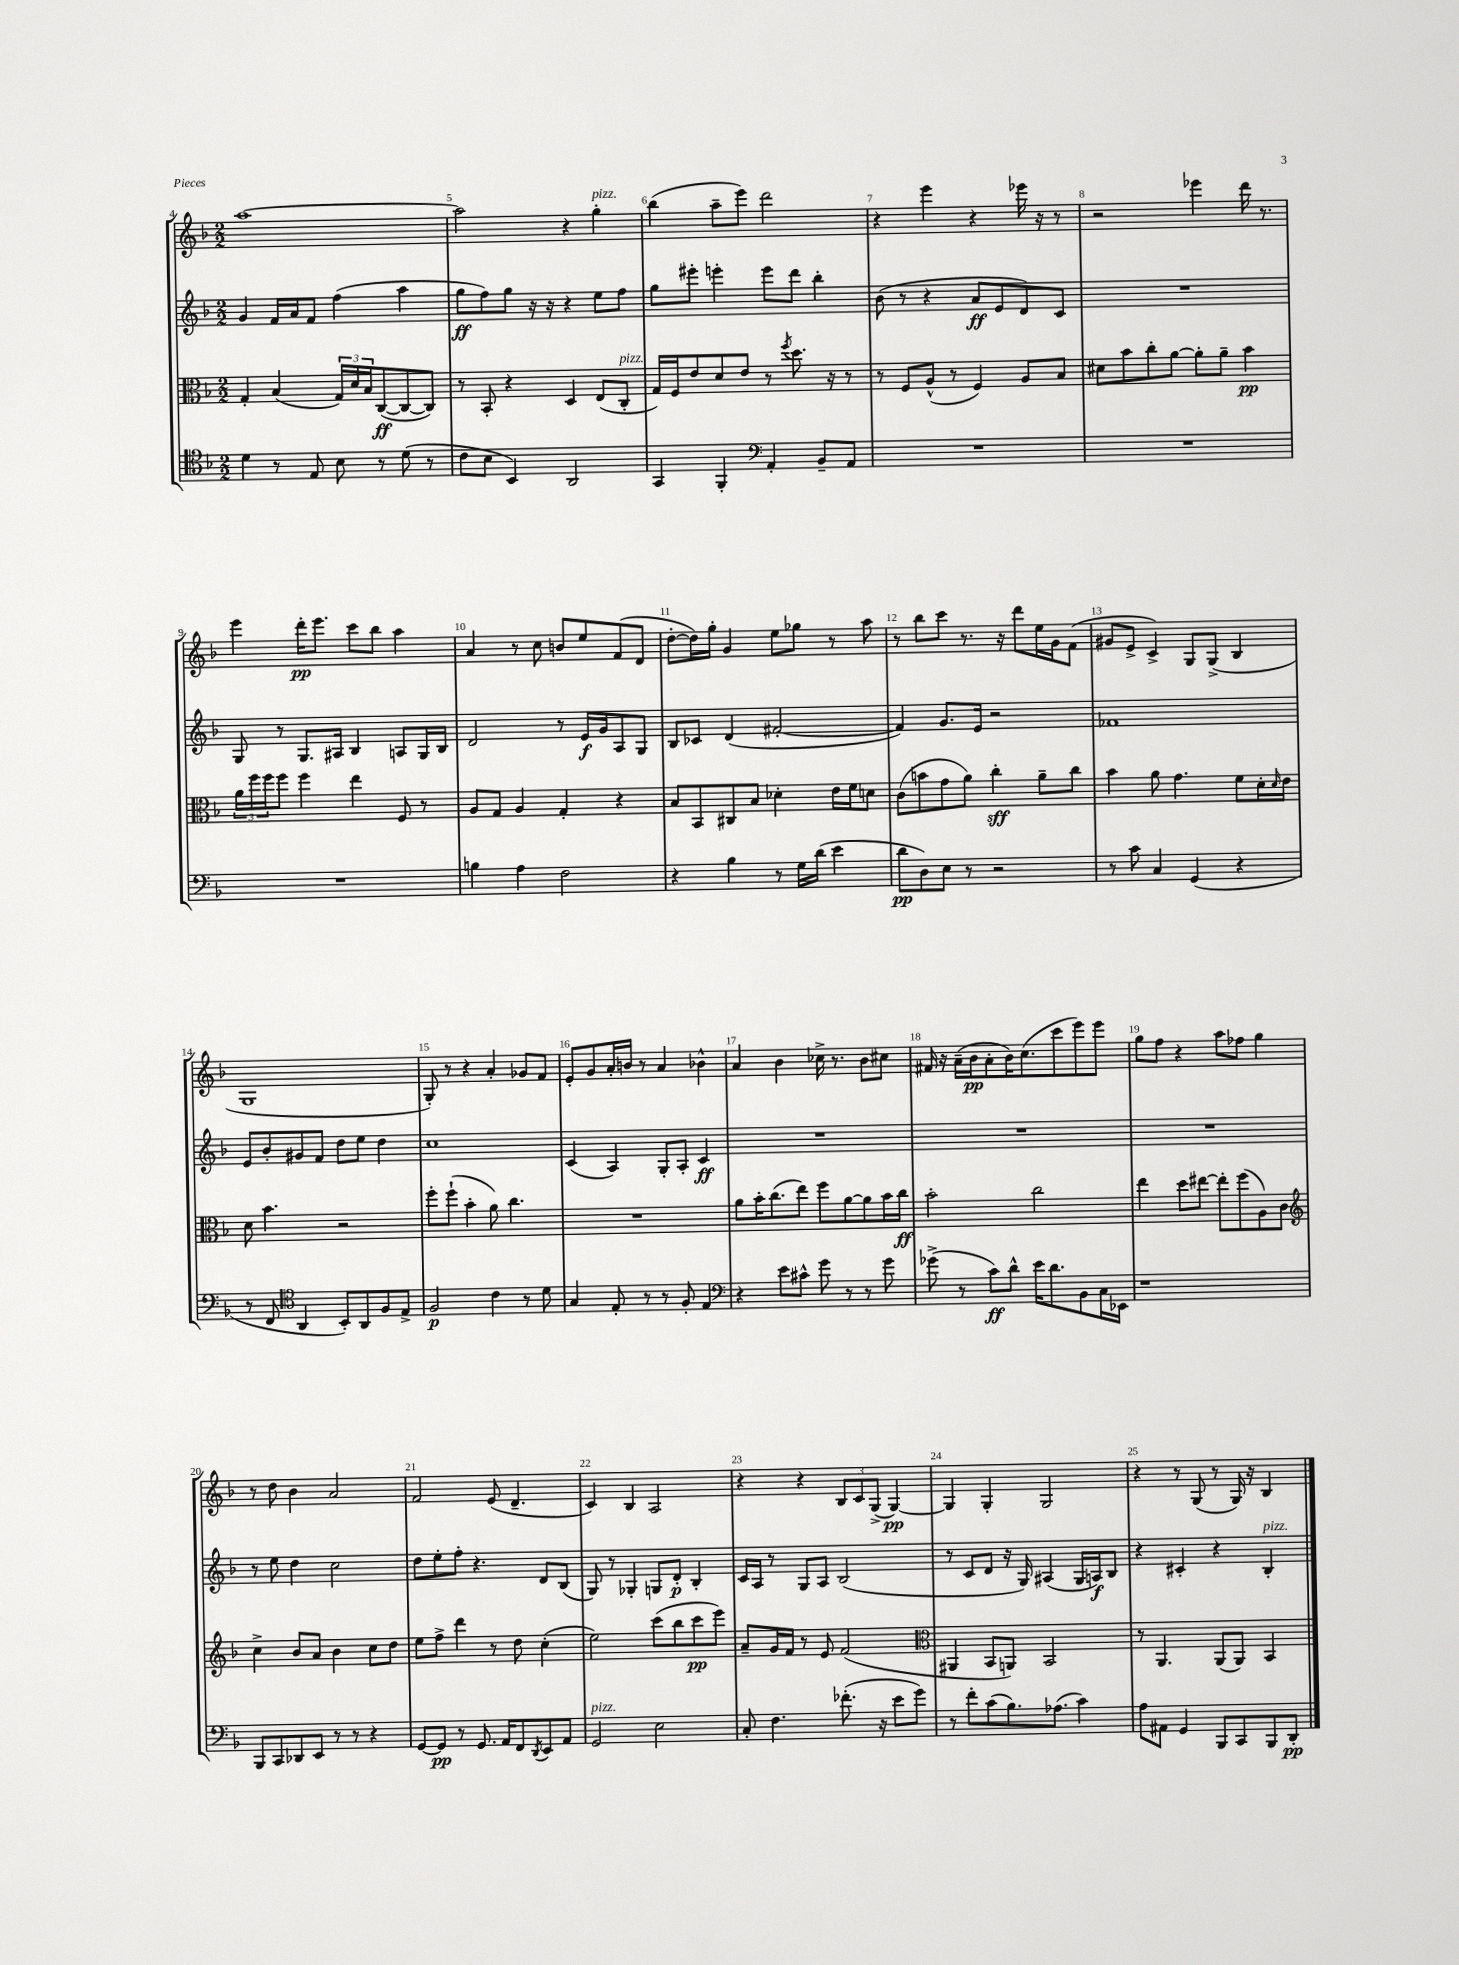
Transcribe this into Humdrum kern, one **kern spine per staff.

**kern	**kern	**kern	**kern
*staff4	*staff3	*staff2	*staff1
*clefC4	*clefC3	*clefG2	*clefG2
*k[b-]	*k[b-]	*k[b-]	*k[b-]
*M2/2	*M2/2	*M2/2	*M2/2
4d	4G'	4g	[1aa
8r	(4B-	16f	.
.	.	16a	.
8E	.	8f	.
8B-	24G)	(4ff	.
.	24d	.	.
.	24B-	.	.
8r	([8C	.	.
(8d	8C_	4aa	.
8r	8C])	.	.
=	=	=	=
8c	8r	8gg	2aa]
8B-	8BB-'	8ff)	.
4BB-)	4r	8gg	.
.	.	16r	.
.	.	16r	.
2AA	4D	4r	4r
.	(8E	8ee	4gg'
.	8C'	8ff	.
=	=	=	=
4GG	16G)	8gg	(4bb-
.	16F	.	.
.	8e	8eee#'	.
4FF'	8d	4eee'	8aa~
.	8e	.	8eee)
*clefF4	*	*	*
4AA'	8r	8eee	2ddd
.	8qff	.	.
.	8.dd	8ddd	.
8BB-~	.	4bb-'	.
.	16r	.	.
8AA	8r	.	.
=	=	=	=
1r	8r	(8b-	4r
.	8F	8r	.
.	(8A^^	4r	4eee
.	8r	.	.
.	4F)	8a	4r
.	.	8e	.
.	8A	8d)	16eee-
.	.	.	16r
.	8B-	8c	8r
=	=	=	=
1r	8d#	1r	2r
.	8b-	.	.
.	8cc'	.	.
.	[8a	.	.
.	8a']	.	4eee-
.	8a~	.	.
.	4b-	.	16ddd
.	.	.	8.r
=	=	=	=
1r	24a	8G	4eee
.	24ff	.	.
.	24ff	.	.
.	8ff	8r	.
.	4ff	8.G	16ddd'
.	.	.	8.eee
.	.	16A#	.
.	4ee	4B-	8ccc
.	.	.	8bb-
.	8F	8A	4aa
.	8r	16G	.
.	.	16B-	.
=	=	=	=
4B	8A	2d	4a
.	8G	.	.
4A	4A	.	8r
.	.	.	8cc
2F	4G'	8r	8b
.	.	16e	8ee
.	.	16g	.
.	4r	8A	(8f
.	.	8G	8d
=	=	=	=
4r	8B-	8B-	[8dd'
.	8BB-	8c-	16dd])
.	.	.	16gg'
4B-	8C#	(4d	4g
.	8B-	.	.
8r	4d-'	[2f#'	8ee
16G	.	.	8gg-
(16d	.	.	.
4e	16e	.	8r
.	16f	.	.
.	8d	.	8aa
=	=	=	=
8d	(8c	4f#])	8r
8D)	8b	.	8bb-
8E	8g	8.g	8ccc
8r	8a)	.	8.r
.	.	16e	.
2r	4cc'	2r	.
.	.	.	16r
.	.	.	8ddd
.	8a~	.	16ee
.	.	.	16g
.	8cc	.	(8f
=	=	=	=
8r	4b-	1f-	8g#
8c	.	.	8e^
4C	8a	.	4c^)
.	4.g	.	.
(4GG	.	.	8G
.	.	.	(8G^
4r	8f	.	4B-
.	16d'	.	.
.	16qqd	.	.
.	16e	.	.
=	=	=	=
8r	8d	8e	1G
8FF	4.b-	8b-'	.
*clefC4	*	*	*
4AA	.	8g#	.
.	.	8f	.
8BB-')	2r	8dd	.
8AA	.	8ee	.
8F	.	4dd	.
8E^	.	.	.
=	=	=	=
2F	8ff'	1cc	8G')
.	(8ff`	.	8r
.	4b-'	.	4r
4c	8a)	.	4a'
.	4.cc	.	.
8r	.	.	8g-
8d	.	.	8f
=	=	=	=
4G	1r	(4c	8e'
.	.	.	8g
8E'	.	4A)	16a'
.	.	.	16b
8r	.	.	8r
8r	.	8G'	4a
8F'	.	8A'	.
4E	.	4c	4b-^^
=	=	=	=
*clefF4	*	*	*
4r	8a	1r	4a
.	16b-'	.	.
.	(8.cc	.	.
8e	.	.	4b-
8c#^^	8ee)	.	.
8g	8ff	.	16cc-^
.	.	.	8.r
8r	[8a	.	.
8r	8a]	.	8b-
8g	16b-	.	8cc#
.	16cc	.	.
=	=	=	=
(8g-^	2b-'	1r	16f#
.	.	.	16r
8r	.	.	(16a~
.	.	.	16b-
8c)	.	.	8a'
8d^^	.	.	16b-)
.	.	.	(8.cc
16e	2cc	.	.
8.d	.	.	.
.	.	.	8ccc
8BB-	.	.	8eee)
16C	.	.	8eee
16EE-	.	.	.
=	=	=	=
1r	4ee	1r	8gg
.	.	.	8ff
.	8dd	.	4r
.	[8ee#	.	.
.	8ee#']	.	8aa
.	(8ff	.	8ff-
.	8A)	.	4gg
.	8c	.	.
=	=	=	=
*	*clefG2	*	*
8BBB-	4cc^	8r	8r
8CC	.	8ee	8dd
8DD-	8b-	4dd	4b-
8EE	8a	.	.
8r	4b-	2cc	2a
8r	.	.	.
4r	8cc	.	.
.	8dd	.	.
=	=	=	=
[8GG	8ee	8dd	2f
8GG]	8ff^	8ee'	.
8r	4ddd	8ff'	.
8.GG	.	4.r	.
.	8r	.	(8e
16AA	.	.	.
8FF	8dd	.	4.d~
8qDD	.	.	.
8EE	(4cc'	8d	.
8AA	.	(8B-	.
=	=	=	=
2GG	2ee)	8G)	4c)
.	.	8r	.
.	.	4G-'	4B-
2E	(8ccc	8G	2A
.	8bb-	8d'	.
.	8ccc	4B-'	.
.	8eee)	.	.
=	=	=	=
8C'	8a~	16c	4r
.	.	16A	.
4.F	16g	8r	.
.	16f	.	.
.	8r	8G	4r
.	8e	8A	.
(8.f-'	(2f	(2B-	12B-
.	.	.	12c
.	.	.	(12G^
16r	.	.	.
8e	.	.	[4G)
8g)	.	.	.
=	=	=	=
*	*clefC3	*	*
8r	4AA#	8r	4G]
8f'	.	8c	.
(8c	8BB-	8d	4G'
8.B-)	8AA)	16r	.
.	.	16G)	.
.	2BB-	(4A#	2G
(8.A-	.	.	.
4c)	.	16G	.
.	.	16A)	.
.	.	8B-	.
=	=	=	=
8A	8r	4r	4r
8AA#	4.AA	.	.
4GG	.	4c#'	8r
.	.	.	(8G
8BBB-	(8AA	4r	8r
8CC	8AA)	.	16G)
.	.	.	16r
8BBB-	4BB-	4B-'	4B-
8DD'	.	.	.
==	==	==	==
*-	*-	*-	*-
